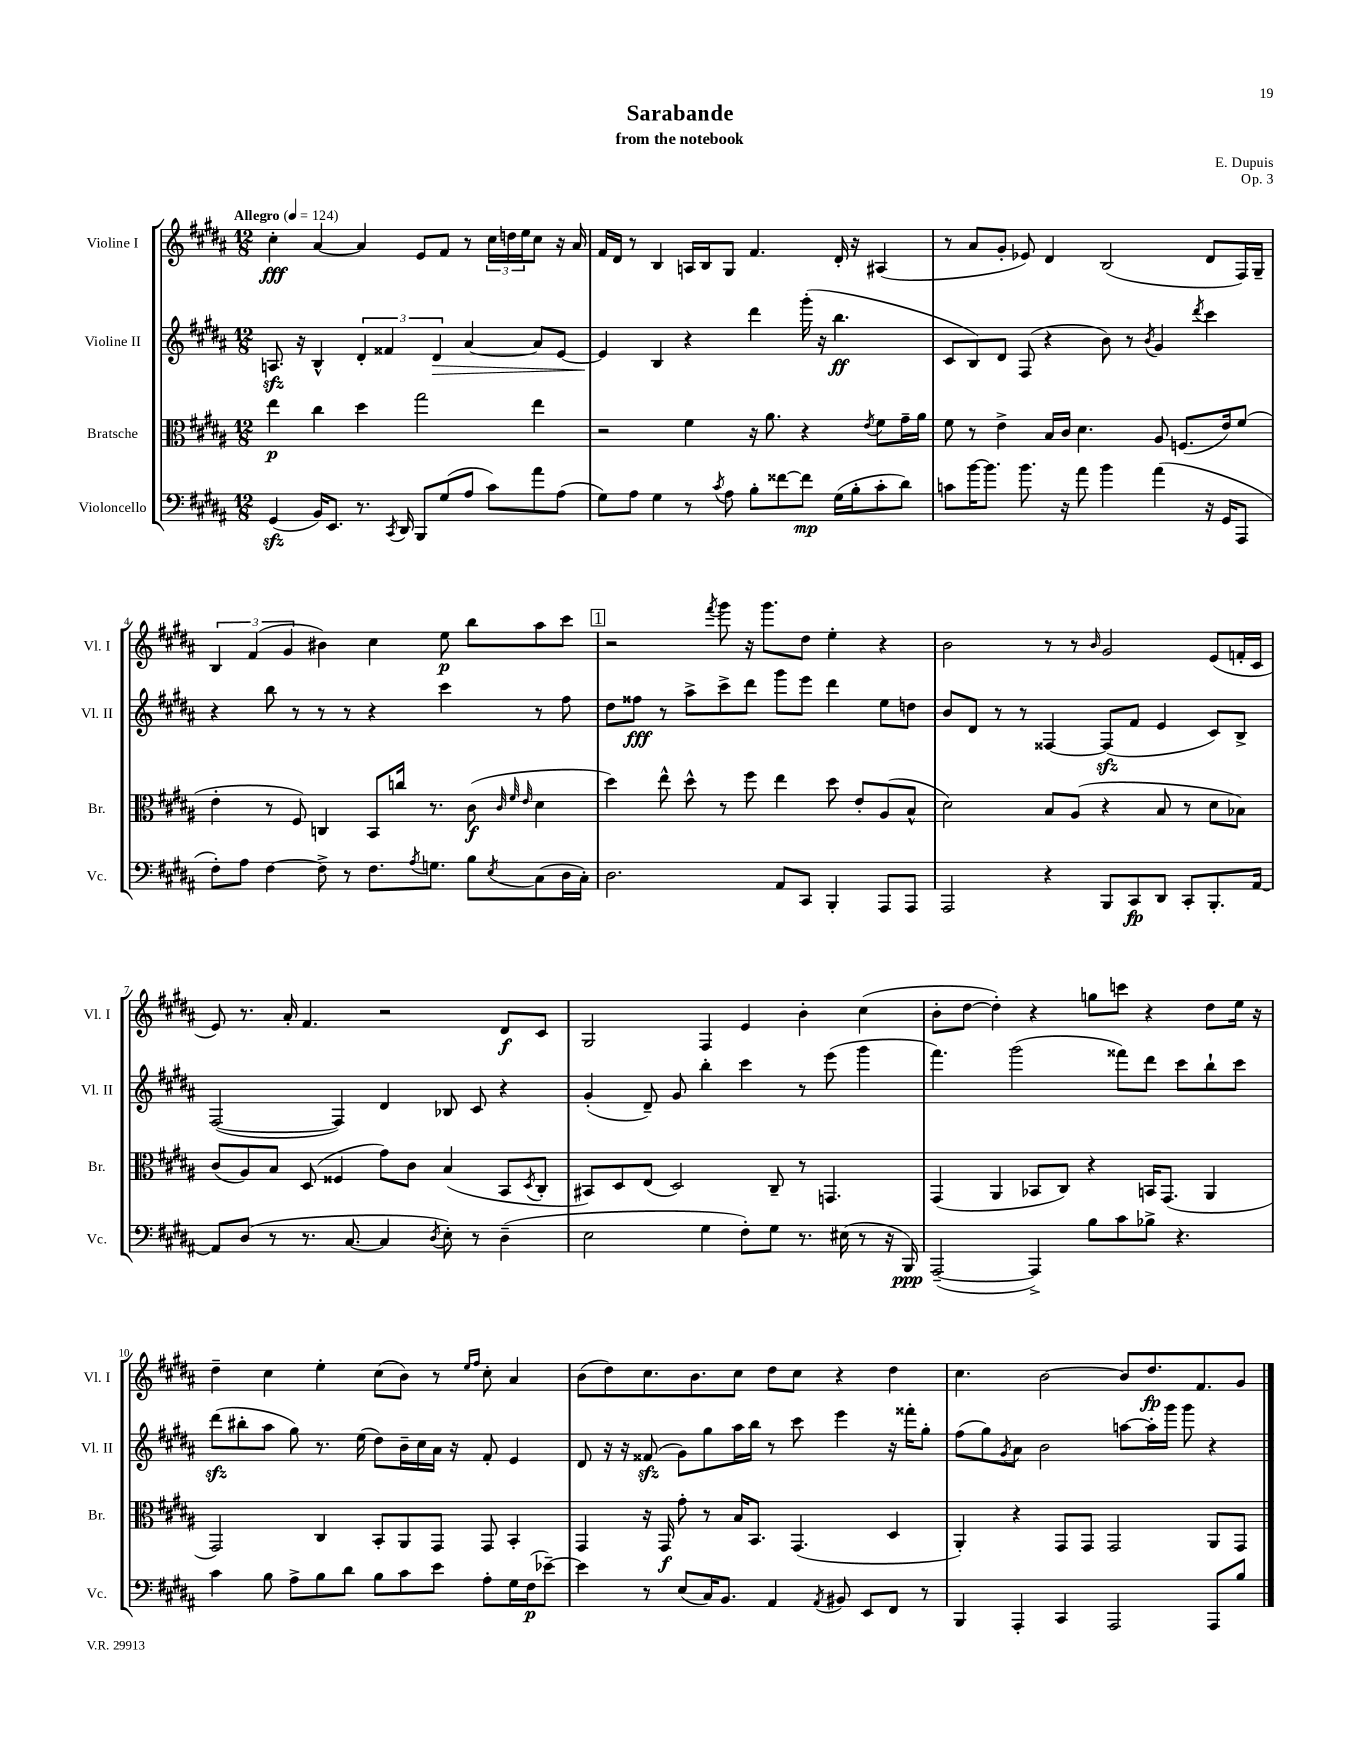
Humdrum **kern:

**kern	**kern	**kern	**kern
*staff4	*staff3	*staff2	*staff1
*clefF4	*clefC3	*clefG2	*clefG2
*k[f#c#g#d#a#]	*k[f#c#g#d#a#]	*k[f#c#g#d#a#]	*k[f#c#g#d#a#]
*M12/8	*M12/8	*M12/8	*M12/8
*MM124	*MM124	*MM124	*MM124
(4GG#/	4ee\	8.A/	4cc#'\
.	.	16r	.
16BB/LK)	4cc#\	4B^^/	[4a#/
8.EE/J	.	.	.
8.r	4dd#\	6d#'/	4a#/]
.	.	6f##/	.
8qCC#/	.	.	.
16DD#/	.	.	.
8BBB/L	2gg#\	.	8e/L
.	.	6d#/	.
(8G#/	.	.	8f#/J
8A#/J	.	[4a#/	8r
8c#\L)	.	.	24cc#\LL
.	.	.	24dd\
.	.	.	24ee\J
8a#\	4ee\	8a#/]L	8cc#\J
(8A#\J	.	[8e/J	16r
.	.	.	16a#/
=	=	=	=
8G#\L)	2r	4e/]	16f#/LL
.	.	.	16d#/JJ
8A#\J	.	.	8r
4G#\	.	4B/	4B/
8r	4f#\	4r	16A/LL
.	.	.	16B/J
8qc#/	.	.	.
8A#\	.	.	8G#/J
8B'\L	16r	4ddd#\	4.f#/
.	8.a#\	.	.
[8f##\	.	.	.
8f##\]J	4r	(16ggg#'\	.
.	.	16r	.
(16G#\LL	.	4.bb\	16d#'/
16B'\J	.	.	16r
.	8qe/	.	.
8c#'\	8f#\L	.	(4A#/
8d#\J)	16g#~\L	.	.
.	16a#\JJ	.	.
=	=	=	=
8c\L	8f#\	8c#/L	8r
[16b\K	8r	8B/)	8a#/L
8.b\]J	.	.	.
.	4e^\	8d#/J	8g#'/J
8.b\	.	(8F#/	8e-/)
.	16B/LL	4r	4d#/
16r	16c#/JJ	.	.
8a#\	4.d#\	.	.
4b\	.	8b\)	(2B/
.	.	8r	.
.	.	8qb/	.
(4a#\	8A#/	4g#/	.
.	(8.F/L	.	.
.	.	8qddd#/	.
16r	.	4ccc#\	8d#/L
16GG#/LK	16e/k)	.	.
8AAA#/J	(8f#/J	.	16F#/L)
.	.	.	16G#~/JJ
=	=	=	=
8F#'\L)	4e'\	4r	6B/
8A#\J	.	.	.
.	.	.	(6f#/
[4F#\	8r	8bb\	.
.	.	.	6g#/
.	8F#/)	8r	.
8F#^\]	4C/	8r	4b#\)
8r	.	8r	.
8.F#\L	8BB/L	4r	4cc#\
.	16cc/Jk	.	.
8qA#/	.	.	.
8.G\J	8.r	.	.
.	.	4ccc#\	8ee\
8B\L	(8c#\	.	8bb\L
.	32qqc#/	.	.
.	32qqf#/	.	.
8qE/	32qqe/	.	.
(8C#\	4d#\	8r	8aa#\
16D#\L	.	8ff#\	8ccc#\J
16C#'\JJ)	.	.	.
=	=	=	=
2.D#\	4dd#\)	8dd#\L	2r
.	.	8ff##\J	.
.	8ee^^\	8r	.
.	8dd#^^\	8aa#^\L	.
.	.	.	8qfff#/
.	8r	8ccc#^\	8ggg#\
.	8ff#\	8ddd#\J	16r
.	.	.	8.ggg#\L
8AA#/L	4ee\	8ggg#\L	.
8CC#/J	.	8eee\J	8dd#\J
4BBB'/	8dd#\	4ddd#\	4ee'\
.	8e'/L	.	.
8AAA#/L	(8A#/	8ee\L	4r
8AAA#/J	8B^^/J	8dd\J	.
=	=	=	=
2AAA#/	2d#\)	8b/L	2b\
.	.	8d#/J	.
.	.	8r	.
.	.	8r	.
4r	8B/L	[4F##/	8r
.	(8A#/J	.	8r
.	.	.	16qqb/
8BBB/L	4r	(8F##/]L	2g#/
8CC#/	.	8f#/J	.
8DD#/J	8B/	4e/	.
8CC#'/L	8r	.	.
8.BBB'/	8d#\L	8c#/L)	(8e/L
.	8B-\J)	8B^/J	16f'/L
[16AA#/Jk	.	.	16c#/JJ
=	=	=	=
8AA#/]L	(8c#/L	([2F#/	8e/)
(8D#/J	8A#/)	.	8.r
8r	8B/J	.	.
.	.	.	16a#'/
8.r	(8D#/	.	4.f#/
.	4F##/	4F#/])	.
[8.C#/	.	.	.
4C#/]	8g#\L)	4d#/	2r
.	8c#\J	.	.
8qD#/	.	.	.
8E'\)	(4B/	8B-/	.
8r	.	8c#/	.
(4D#~\	8BB/L	4r	8d#/L
.	8qD#/	.	.
.	8C#'/J	.	8c#/J
=	=	=	=
2E\	8BB#/L)	(4g#'/	2G#/
.	8D#/	.	.
.	(8E/J	8d#~/)	.
.	2D#/)	8g#/	.
4G#\	.	4bb'\	4F#/
8F#'\L)	.	4ccc#\	4e/
8G#\J	8C#~/	.	.
8.r	8r	8r	4b'\
.	4.GG/	(8eee\	.
(16E#\	.	.	.
8r	.	4ggg#\	(4cc#\
16r	.	.	.
16BBB/)	.	.	.
=	=	=	=
([2AAA#~/	(4GG#/	4.fff#\)	8b'\L
.	.	.	[8dd#\J
.	4AA#/	.	4dd#'\])
.	.	(2ggg#\	.
4AAA#^/])	8BB-/L	.	4r
.	8C#/J)	.	.
8B\L	4r	.	8gg\L
8c#\	.	8fff##\L)	8ccc\J
8B-^\J	16BB/LK	8ddd#\J	4r
.	(8.GG#/J	.	.
4.r	.	8ccc#\L	.
.	4AA#/	8bb`\	8dd#\L
.	.	8ccc#\J	16ee\Jk
.	.	.	16r
=	=	=	=
4c#\	2GG#/)	(8ddd#\L	4dd#~\
.	.	8bb#'\	.
8B\	.	8aa#\J	4cc#\
8A#^\L	.	8gg#\)	.
8B\	4C#/	8.r	4ee'\
8d#\J	.	.	.
.	.	(16ee\	.
8B\L	8BB'/L	8dd#\L)	(8cc#\L
8c#\	8AA#/	16b~\L	8b\J)
.	.	16cc#\	.
8e\J	8GG#/J	16a#\JJ	8r
.	.	16r	.
.	.	.	16qqee/LL
.	.	.	16qqff#/JJ
8A#'\L	8GG#/	8f#'/	8cc#'\
16G#\L	4BB'/	4e/	4a#/
(16F#\J	.	.	.
[8e-~\J)	.	.	.
=	=	=	=
4e-\]	4GG#/	8d#/	(8b\L
.	.	16r	8dd#\)
.	.	16r	.
8r	16r	(8f##/	8.cc#\
.	16GG#/	.	.
(8E/L	8g#'\	8g#\L)	.
.	.	.	8.b\
16C#/K)	8r	8gg#\	.
8.BB/J	.	.	.
.	16B/LK	16aa#\L	8cc#\J
.	8.BB/J	16bb\JJ	.
4AA#/	.	8r	8dd#\L
.	(4.GG#/	8ccc#\	8cc#\J
8qAA#/	.	.	.
8BB#/	.	4eee\	4r
8EE/L	.	.	.
8FF#/J	4D#/	16r	4dd#\
.	.	16fff##'\LK	.
8r	.	8gg#'\J	.
=	=	=	=
4BBB/	4AA#'/)	(8ff#\L	4.cc#\
.	.	8gg#\)	.
.	.	8qg#/	.
4AAA#'/	4r	8a#\J	.
.	.	2b\	[2b\
4CC#/	8GG#/L	.	.
.	8GG#/J	.	.
2AAA#/	2GG#/	.	.
.	.	[8aa\L	8b/]L
.	.	16aa'\]L	8.dd#/
.	.	16ggg#\JJ	.
.	.	8ggg#\	.
.	.	.	8.f#/
8AAA#/L	8AA#/L	4r	.
8B/J	8GG#/J	.	8g#/J
==	==	==	==
*-	*-	*-	*-
